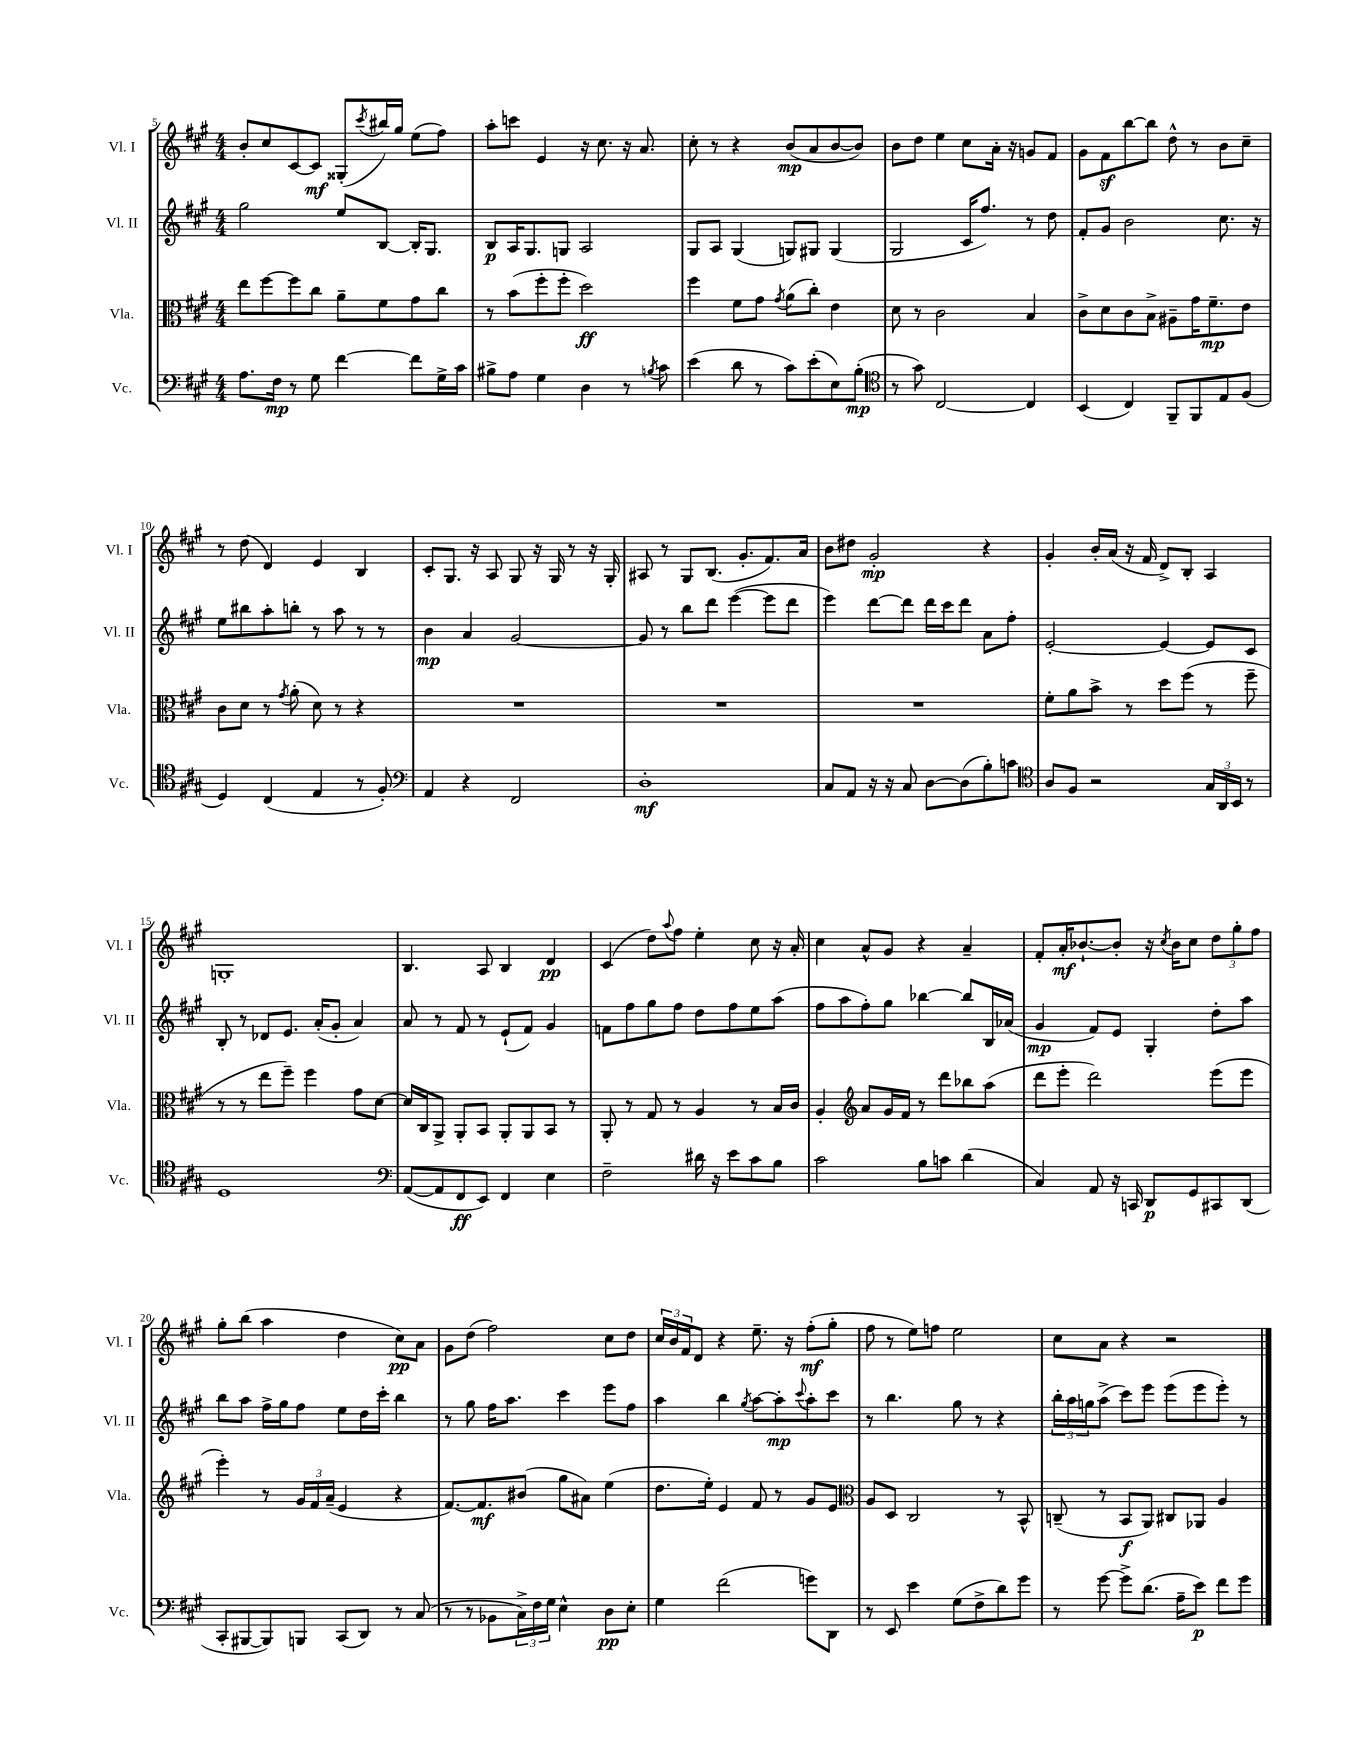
<<
\new StaffGroup <<
\new Staff = "s0" \with { instrumentName = "Vl. I" shortInstrumentName = "Vl. I" } {
    \clef treble \key a \major \numericTimeSignature \time 4/4
    b'8-. cis''8 cis'8~ cis'8\mf gisis8-.( \acciaccatura { cis'''8 } bis''16) gis''16 e''8( fis''8) |
    a''8-. c'''8 e'4 r16 cis''8. r16 a'8. |
    cis''8-. r8 r4 b'8\mp( a'8 b'8~ b'8) |
    b'8 d''8 e''4 cis''8 a'16-. r16 g'8 fis'8 |
    gis'8 fis'8\sf b''8~ b''8 d''8-^ r8 b'8 cis''8-- |
    r8 d''8( d'4) e'4 b4 |
    cis'8-. gis8. r16 a8 gis8 r16 gis16 r8 r16 gis16-. |
    ais8 r8 gis8 b8.( gis'8.-. fis'8.) a'16 |
    b'8 dis''8 gis'2-.\mp r4 |
    gis'4-. b'16-. a'16( r16 fis'16 d'8->) b8-. a4 |
    g1-. |
    b4. a8 b4 d'4\pp |
    cis'4( d''8) \appoggiatura { a''8 } fis''8 e''4-. cis''8 r16 a'16-. |
    cis''4 a'8-^ gis'8 r4 a'4-- |
    fis'8-. a'16-.\mf bes'8.~-! bes'8-. r16 \acciaccatura { cis''8 } bes'16 cis''8 \tuplet 3/2 { d''8 gis''8-. fis''8 } |
    gis''8-. b''8( a''4 d''4 cis''8\pp) a'8 |
    gis'8 d''8( fis''2) cis''8 d''8 |
    \tuplet 3/2 { cis''16 b'16 fis'16 } d'8 r4 e''8.-- r16 fis''8-.\mf( gis''8-. |
    fis''8 r8 e''8) f''8 e''2 |
    cis''8 a'8 r4 r2 \bar "|." |
}
\new Staff = "s1" \with { instrumentName = "Vl. II" shortInstrumentName = "Vl. II" } {
    \clef treble \key a \major \numericTimeSignature \time 4/4
    gis''2 e''8 b8~ b16-. gis8. |
    b8\p a16 gis8. g8 a2 |
    gis8 a8 gis4( g8) gis8 gis4( |
    gis2 cis'16 fis''8.) r8 d''8 |
    fis'8-. gis'8 b'2 cis''8. r16 |
    e''8 bis''8 a''8-. b''8-. r8 a''8 r8 r8 |
    b'4\mp a'4 gis'2~ |
    gis'8 r8 b''8 d'''8 e'''4~( e'''8 d'''8 |
    e'''4) d'''8~ d'''8 d'''16 cis'''16 d'''8 a'8 fis''8-. |
    e'2~-. e'4~ e'8 cis'8 |
    b8-. r8 des'8 e'8. a'16-.( gis'8-. a'4) |
    a'8 r8 fis'8 r8 e'8-!( fis'8) gis'4 |
    f'8 fis''8 gis''8 fis''8 d''8 fis''8 e''8 a''8( |
    fis''8 a''8 fis''8-.) gis''8 bes''4~ bes''8 b16 aes'16( |
    gis'4\mp fis'8) e'8 gis4-. d''8-. a''8 |
    b''8 a''8 fis''16-> gis''16 fis''8 e''8 d''16 cis'''16-. b''4 |
    r8 gis''8 fis''16 a''8. cis'''4 e'''8 fis''8 |
    a''4 b''4 \acciaccatura { gis''8 } a''8~ a''8-.\mp \appoggiatura { cis'''8 } a''8-. cis'''8 |
    r8 b''4. gis''8 r8 r4 |
    \tuplet 3/2 { b''16-. a''16 g''16 } a''8->( cis'''8) e'''8 e'''8( e'''8 e'''8-.) r8 \bar "|." |
}
\new Staff = "s2" \with { instrumentName = "Vla." shortInstrumentName = "Vla." } {
    \clef alto \key a \major \numericTimeSignature \time 4/4
    e''8 fis''8~ fis''8 cis''8 a'8-- fis'8 gis'8 cis''8 |
    r8 b'8( fis''8-. fis''8-. d''2\ff) |
    fis''4 fis'8 gis'8 \acciaccatura { gis'8 } a'8( cis''8-.) e'4 |
    d'8 r8 cis'2 b4 |
    cis'8-> d'8 cis'8 b8-> ais8-- gis'16 fis'8.--\mp e'8 |
    cis'8 d'8 r8 \acciaccatura { gis'8 } a'8-.( d'8) r8 r4 |
    R1 |
    R1 |
    R1 |
    fis'8-. a'8 b'8-> r8 d''8 fis''8( r8 fis''8-- |
    r8 r8 e''8 fis''8--) fis''4 gis'8 d'8~ |
    d'16 cis16 a,8-> a,8-. b,8 a,8-. a,8 b,8 r8 |
    a,8-. r8 gis8 r8 a4 r8 b16 cis'16 |
    a4-. \clef treble a'8 gis'16 fis'16 r8 d'''8 bes''8 a''8( |
    d'''8 e'''8-. d'''2) e'''8( e'''8 |
    e'''4-.) r8 \tuplet 3/2 { gis'16 fis'16 a'16--( } e'4 r4 |
    fis'8.~) fis'8.\mf bis'8( gis''8 ais'8) e''4( |
    d''8. e''16-.) e'4 fis'8 r8 gis'8 e'8 |
    \clef alto a8 d8 cis2 r8 b,8-^ |
    c8--( r8 b,8\f a,8) cis8 aes,8 a4 \bar "|." |
}
\new Staff = "s3" \with { instrumentName = "Vc." shortInstrumentName = "Vc." } {
    \clef bass \key a \major \numericTimeSignature \time 4/4
    a8. fis16\mp r8 gis8 fis'4~ fis'8 gis16-> cis'16 |
    bis8-> a8 gis4 d4 r8 \acciaccatura { b8 } cis'8 |
    e'4( d'8 r8 cis'8) e'8-.( e8) b8-.\mp( |
    \clef tenor r8 gis'8) cis2~ cis4 |
    b,4( cis4) fis,8-- fis,8 e8 fis8( |
    d4) cis4( e4 r8 fis8-.) |
    \clef bass a,4 r4 fis,2 |
    d1-.\mf |
    cis8 a,8 r16 r16 cis8 d8~ d8( b8-.) c'8 |
    \clef tenor a8 fis8 r2 \tuplet 3/2 { gis16 a,16 b,16 } r8 |
    d1 |
    \clef bass a,8~( a,8 fis,8\ff e,8) fis,4 e4 |
    fis2-- dis'16 r16 e'8 cis'8 b8 |
    cis'2 b8 c'8 d'4( |
    cis4) a,8 r16 c,16 d,8\p gis,8 cis,8 d,8( |
    cis,8-. bis,,8~ bis,,8) b,,8 cis,8( d,8) r8 cis8( |
    r8 r8 bes,8 \tuplet 3/2 { cis16->) fis16 gis16 } e4-^ d8\pp e8-. |
    gis4 fis'2( g'8) d,8 |
    r8 e,8 e'4 gis8( fis8-> d'8) gis'8 |
    r8 gis'8~ gis'8-> d'8.( a16-- e'8\p) fis'8 gis'8 \bar "|." |
}
>>
>>
\layout { \context { \Score currentBarNumber = #5 } }
